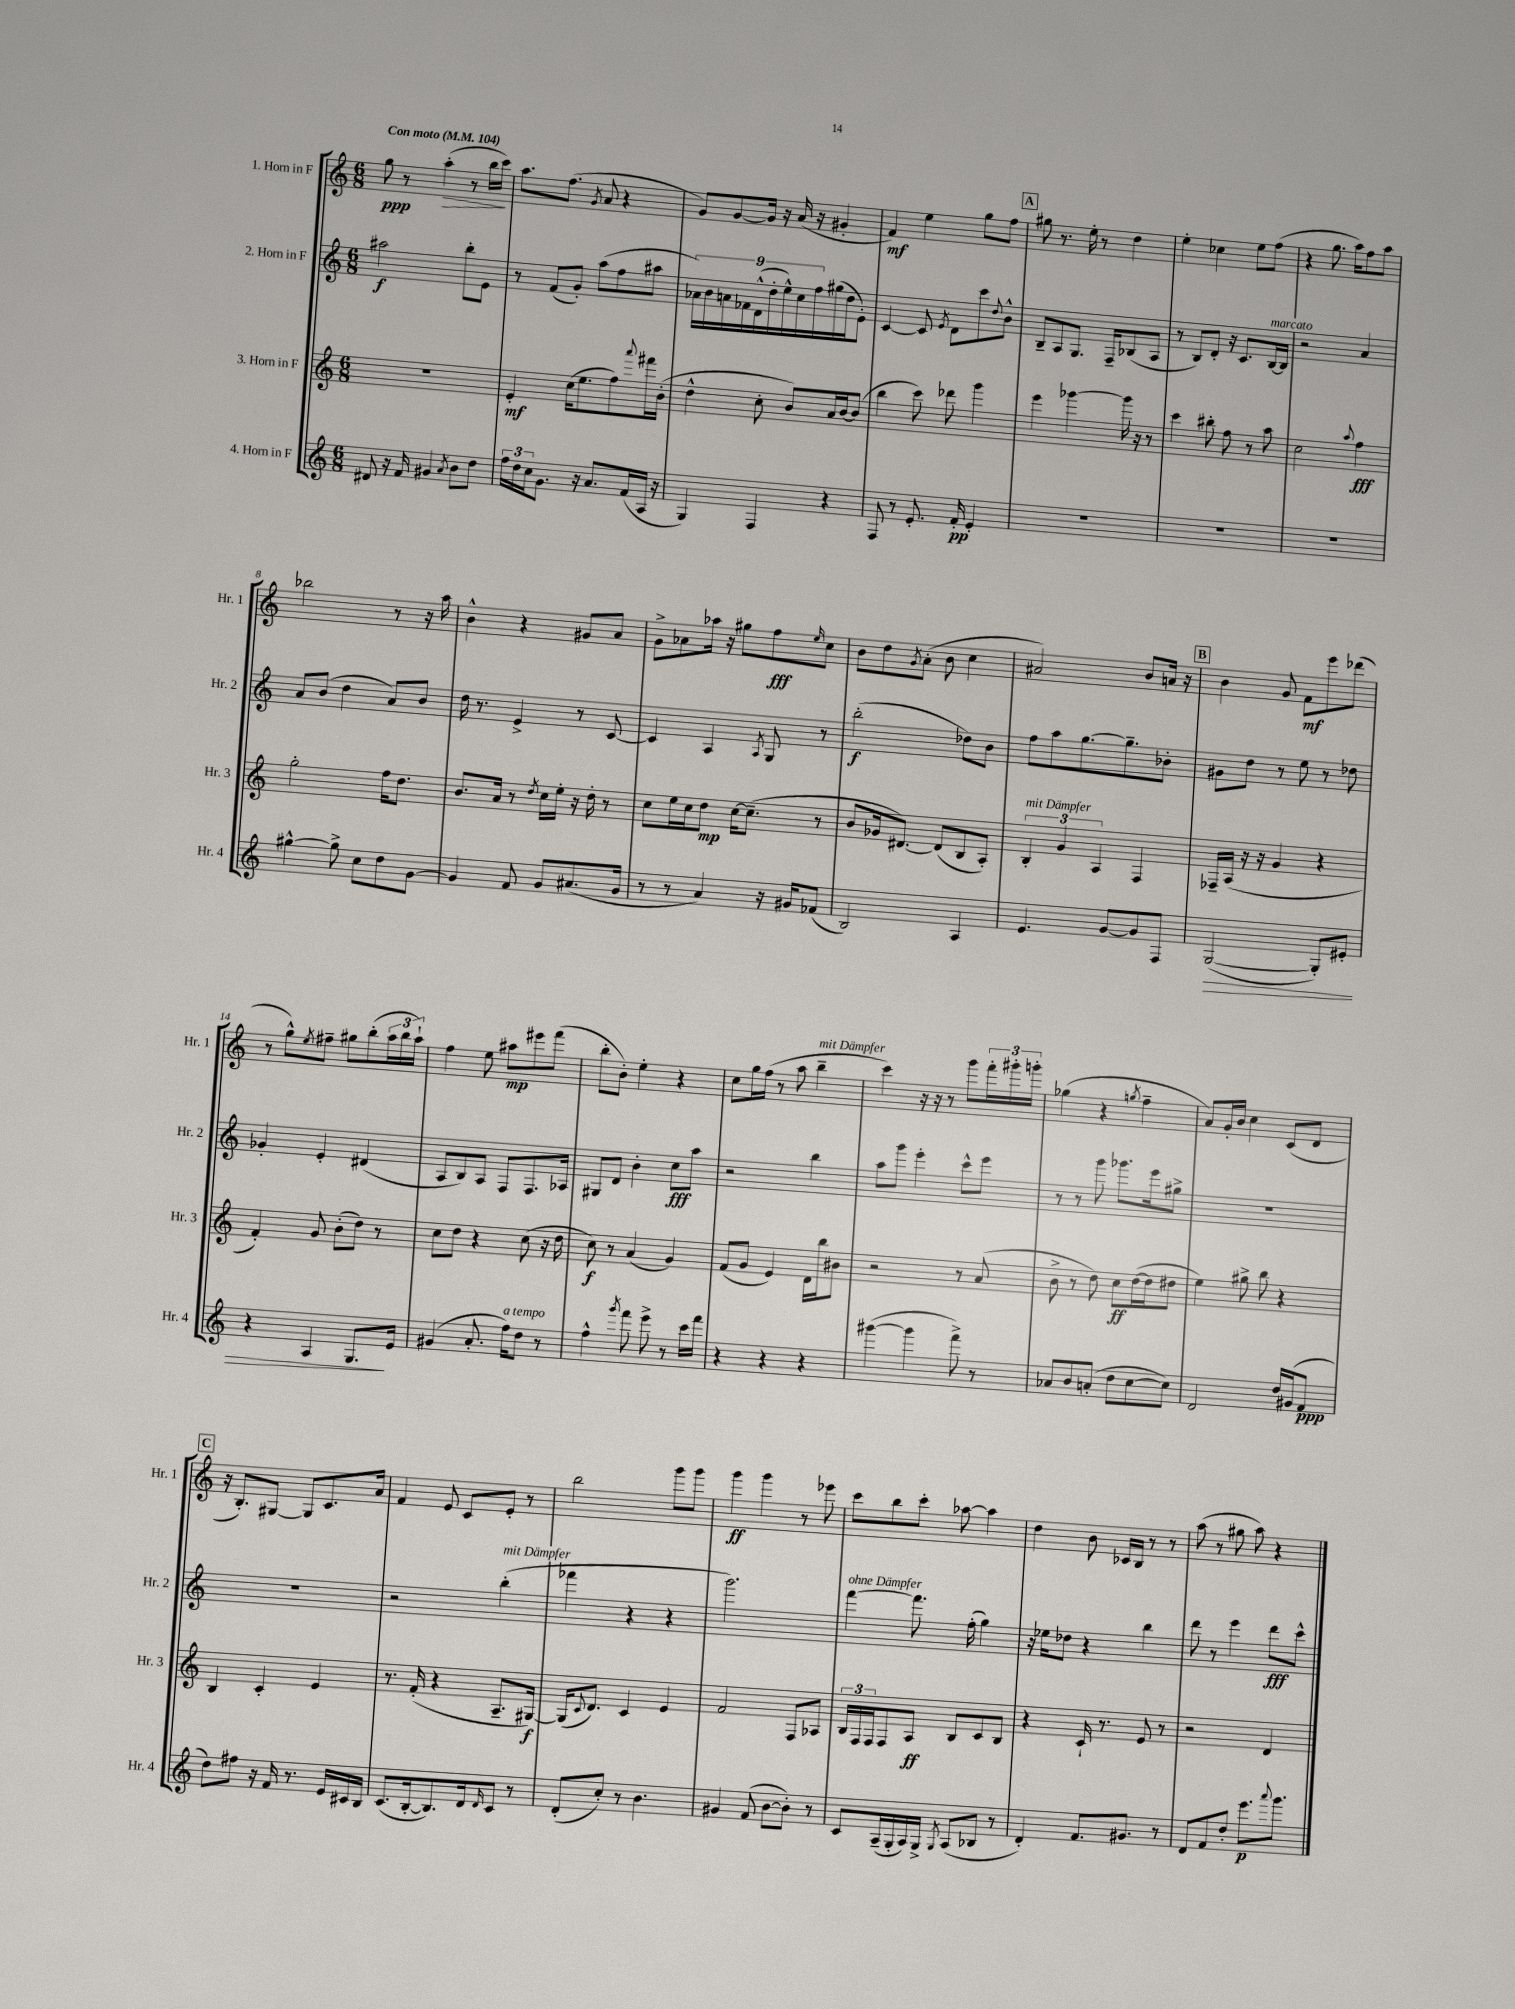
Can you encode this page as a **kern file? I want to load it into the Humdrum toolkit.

**kern	**kern	**kern	**kern
*staff4	*staff3	*staff2	*staff1
*clefG2	*clefG2	*clefG2	*clefG2
*k[]	*k[]	*k[]	*k[]
*M6/8	*M6/8	*M6/8	*M6/8
*MM104	*MM104	*MM104	*MM104
8d#	2.r	2aa#	8gg
16r	.	.	8r
16f	.	.	.
4g#	.	.	(4aa'
8qa	.	.	.
8b	.	8bb'	8r
8dd	.	8e	16bb
.	.	.	16ccc)
=	=	=	=
24ff	4e'	8r	8.aa
24dd	.	.	.
24cc	.	.	.
8.g	.	(8f	.
.	.	.	(8.ff
.	(16cc	8g')	.
16r	8.ee	.	.
.	.	.	8qg
8.a	.	(8aa	8a
.	8ff)	8ff	4r
(16f	.	.	.
.	8qqaaa	.	.
16A	16fff#	8aa#	.
16r	(16b'	.	.
=	=	=	=
4G)	4dd^^	18a-)	8g)
.	.	18b	.
.	.	18a	.
.	.	.	[8g
.	.	18f-	.
.	.	(18d^^	.
4F	8cc'	.	16g]
.	.	18dd'	.
.	.	.	16r
.	.	18ee^^)	.
.	8b)	.	(16a
.	.	18cc	.
.	.	.	16r
.	.	18ff	.
4r	16a	(16gg#	4g#'
.	[16b	16dd	.
.	(8b]	8e')	.
=	=	=	=
8F	4bb	[4c	4f)
8r	.	.	.
8.e'	8ccc)	8c]	4ee
.	.	8qe	.
.	8ddd-	8d	.
16f'	.	.	.
4e'	4ggg	8ccc	8gg
.	.	8qqdd	.
.	.	8b^^	8ff
=	=	=	=
2.r	4eee	8B~	8gg#
.	.	8A	8.r
.	[4ggg-	8.G	.
.	.	.	16ee'
.	.	.	8r
.	.	16F~	.
.	16ggg-]	(8B-	4dd
.	16r	.	.
.	8r	8A	.
=	=	=	=
2.r	4ccc	8r	4ee'
.	.	8B)	.
.	8bb#'	8d'	4cc-
.	8ff	16r	.
.	.	8.c	.
.	8r	.	8ee
.	8aa	[16B	(8ff
.	.	16B]	.
=	=	=	=
2.r	2cc	2r	4r
.	.	.	8.gg
.	.	.	16aa)
.	8qqaa	.	.
.	4ff	4a	8ff
.	.	.	8aa
=	=	=	=
[4gg#^^	2gg'	8a	2bb-
.	.	(8b	.
8gg#^]	.	4dd	.
8cc	.	.	.
8dd	16ff	8a)	8r
.	8.dd	.	.
[8g	.	8b	16r
.	.	.	16aa
=	=	=	=
4g]	8.b	16dd	4b^^
.	.	8.r	.
.	16a	.	.
8f	8r	4e^	4r
.	8qdd	.	.
8g	16cc	.	.
.	16ee'	.	.
(8.a#	16r	8r	8g#
.	16dd'	.	.
.	8r	[8c	8a
16g	.	.	.
=	=	=	=
8r	8cc	4c]	8g^
8r	16ee	.	8a-
.	16cc	.	.
4a)	8dd	4A	16aa-
.	.	.	16r
.	[16cc	.	8gg#
.	(8.cc~]	.	.
.	.	8qA	.
16r	.	8G	8ff
16g#	.	.	.
.	.	.	16qqee
(8f-	8r	8r	8cc
=	=	=	=
2B)	8b	(2bb'	8b
.	16g-	.	8dd
.	[8.d#)	.	.
.	.	.	8qg
.	.	.	(8a'
.	(8d#]	.	8b
4A	8B	8dd-)	4cc
.	8A')	8b	.
=	=	=	=
4.e	6B'	8ff	2a#)
.	.	8aa	.
.	6g	.	.
.	.	[8.gg	.
.	6A	.	.
[8g	.	.	.
.	.	8.gg~]	.
8g]	4F	.	8b
8F	.	8b-'	16a
.	.	.	16r
=	=	=	=
([2G	16F-~	8g#	4b
.	(16A	.	.
.	16r	8dd	.
.	16r	.	.
.	4g	8r	8g
.	.	8ee	8f
8G'])	4r	8r	8eee
8e#'	.	8dd-	(8ddd-
=	=	=	=
4r	4f')	4g-'	8r
.	.	.	8gg^^)
.	.	.	8qee
4A	8g	4e'	8ff#~
.	(8b'	.	8gg#
8.G	8dd)	(4d#	(8bb'
.	8r	.	24aa
.	.	.	24bb
16e	.	.	.
.	.	.	24aa`)
=	=	=	=
(4g#	8cc	8A	4ff
.	8dd	8B)	.
8.a'	4r	8A	8ee
.	.	8F	8aa#
16ff)	.	.	.
8dd	(8cc	8.F	8eee#
8r	16r	.	(8fff
.	16dd	16A-	.
=	=	=	=
4ff^^	8cc)	8G#	8bb'
.	8r	8d	8b')
8qggg	.	.	.
8fff	(4a	4b'	4ee'
8eee^	.	.	.
8r	4g)	8cc	4r
16ccc	.	8aa	.
16fff	.	.	.
=	=	=	=
4r	(8f	2r	8cc
.	8g	.	16gg
.	.	.	(16ff
4r	4e)	.	8r
.	.	.	8aa
4r	16d	4bb	4bb~
.	16bb	.	.
.	8b#	.	.
=	=	=	=
([4ggg#	2r	8aa	4ccc)
.	.	8ggg	.
4ggg#]	.	4eee'	16r
.	.	.	16r
.	.	.	8r
8fff^)	8r	8ccc^^	8ggg
8r	(8a	8eee	24fff'
.	.	.	24ggg#'
.	.	.	24ggg'
=	=	=	=
8a-	8b^	8r	(4gg-
8b	8r	8r	.
(8a'	8dd)	8ggg	4r
8dd	8cc	8.ggg-	.
.	.	.	8qgg
[8cc	([16dd	.	4ff~
.	16dd]	16eee	.
8cc])	8dd#	8gg#^	.
=	=	=	=
2d	4ee)	2.r	8a)
.	.	.	16g'
.	.	.	16b
.	8gg#^	.	4cc
.	8bb	.	.
16dd	4r	.	(8c
(16g#	.	.	.
8f	.	.	8d
=	=	=	=
8dd)	4B	2.r	16r
.	.	.	8.B')
8ff#	.	.	.
16r	4c'	.	[8G#
16f	.	.	.
8.r	.	.	8G#]
.	4e	.	8.c
16e	.	.	.
16c#	.	.	.
16B	.	.	16a
=	=	=	=
(8.c	8.r	2r	4f
[16B'	(16f'	.	.
8.B])	4r	.	8e
.	.	.	8c
16d	.	.	.
16qqd	.	.	.
8c	8.A~	(4bb'	8e'
8r	.	.	8r
.	[16G#)	.	.
=	=	=	=
(8d'	(16G#]	4fff-	2bb
.	8qqc	.	.
.	8.d)	.	.
8cc')	.	.	.
8r	4c	4r	.
4.b	.	.	.
.	4e	4r	8ggg
.	.	.	8ggg
=	=	=	=
4g#	2f	2.ggg)	4ggg
(8f	.	.	4ggg
[8b	.	.	.
8b'])	8F	.	8r
8r	8A-	.	8eee-
=	=	=	=
8c	24B	[4fff	8ccc
.	24F	.	.
.	24F	.	.
(16A~	8F	.	8bb
16G'	.	.	.
16A)	8A	8.fff]	8ccc'
16G^	.	.	.
8qG	.	.	.
(8A	8B	.	[8aa-
.	.	(16ff'	.
8B-	8c	4gg)	4aa-]
8r	8B	.	.
=	=	=	=
4d')	4r	16r	4dd
.	.	16ee-	.
.	.	8dd-	.
8.f	16c`	4r	8b
.	8.r	.	.
.	.	.	16c-
8.g#	.	.	16B
.	8e	4bb	8r
8r	8r	.	8r
=	=	=	=
8d	2r	8ddd	(8aa
8f	.	8r	8r
8dd'	.	4eee	8gg#
8.eee	.	.	8aa)
.	4d	8ddd	4r
8qqaaa	.	.	.
8.ggg	.	.	.
.	.	8ccc^^	.
==	==	==	==
*-	*-	*-	*-
